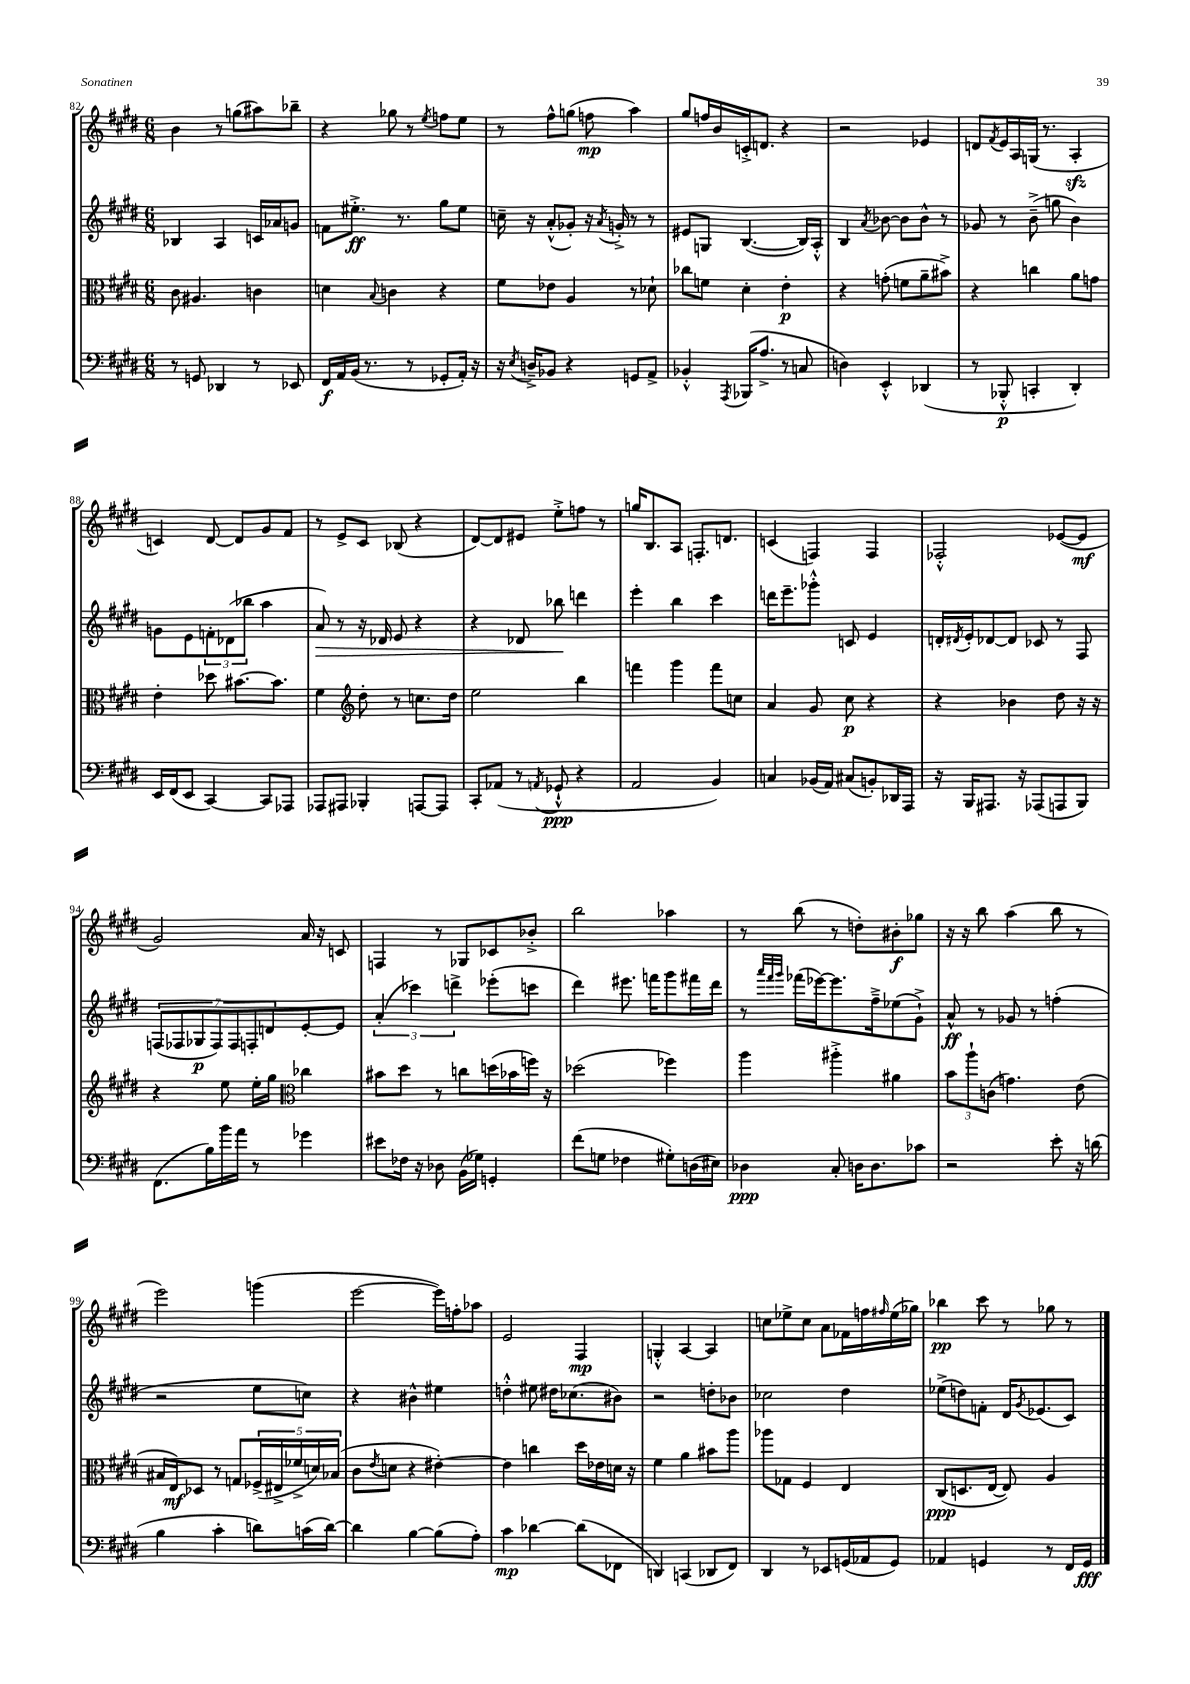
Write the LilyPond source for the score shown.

<<
\new StaffGroup <<
\new Staff = "s0" {
    \clef treble \key e \major \numericTimeSignature \time 6/8
    b'4 r8 g''8( ais''8) bes''8-- |
    r4 ges''8 r8 \acciaccatura { e''8 } f''8 e''8 |
    r8 fis''8-^ g''8( f''8\mp a''4) |
    gis''8 f''16 b'16 c'16-.-> d'8. r4 |
    r2 ees'4 |
    d'8 \acciaccatura { fis'8 } e'16 a16 g16( r8. a4-.\sfz |
    c'4) dis'8~ dis'8 gis'8 fis'8 |
    r8 e'8-> cis'8 bes8( r4 |
    dis'8~) dis'8 eis'8 e''8-.-> f''8 r8 |
    g''16 b8. a8 f8.-. d'8. |
    c'4( f4) f4 |
    fes2-.-^ ees'8~( ees'8\mf |
    gis'2) a'16 r16 c'8 |
    f4 r8 ges8 ces'8 bes'8-.-> |
    b''2 aes''4 |
    r8 b''8( r8 d''8-.) bis'8-.\f ges''8 |
    r16 r16 b''8 a''4( b''8 r8 |
    e'''2) g'''4( |
    e'''2~ e'''16) f''16-. aes''8 |
    e'2 fis4\mp |
    g4-.-^ a4~ a4 |
    c''8 ees''8-> c''8 a'8 fes'16 f''16 \grace { fis''16 } ees''16( ges''16) |
    bes''4\pp cis'''8 r8 ges''8 r8 \bar "|." |
}
\new Staff = "s1" {
    \clef treble \key e \major \numericTimeSignature \time 6/8
    bes4 a4 c'16 aes'16 g'8 |
    f'8 eis''8.-.->\ff r8. gis''8 eis''8 |
    c''16-- r16 a'8-.-^( ges'8-.) r16 \acciaccatura { a'8 } g'16-.-> r8 r8 |
    eis'8 g8 b4.~( b16) a16-.-^ |
    b4 \acciaccatura { a'8 } bes'8~ bes'8 bes'8-^ r8 |
    ges'8 r8 b'8--->( g''8 b'4) |
    g'8 e'8 \tuplet 3/2 { f'8-. des'8( bes''8 } a''4 |
    a'8\>) r8 r16 des'16 e'8 r4 |
    r4 des'8 bes''8\! d'''4 |
    e'''4-. b''4 cis'''4 |
    d'''16 e'''8.-- ges'''8-.-^ c'8 e'4 |
    d'16-. \acciaccatura { dis'8 } e'16-. des'8~ des'8 ces'8 r8 fis8 |
    \tuplet 7/4 { f8( fes8 ges8\p fes8) fes8 f8-. d'8 } e'8~-. e'8 |
    \tuplet 3/2 { a'4-.( ces'''4) d'''4-> } ees'''8-.( c'''8 |
    dis'''4) eis'''8. f'''16 gis'''8 fis'''16 dis'''16 |
    r8 \grace { a'''32 fis'''32 gis'''32 } fes'''16( ees'''16~) ees'''8. fis''16---> ees''8( gis'8-!->) |
    a'8-^\ff r8 ges'8 r8 f''4-.( |
    r2 e''8 c''8) |
    r4 bis'4-^ eis''4 |
    d''4-.-^ eis''8 dis''16 ces''8.( bis'8) |
    r2 d''8-. bes'8 |
    ces''2 dis''4 |
    ees''8->( d''8) f'8-. dis'16 \acciaccatura { gis'8 } ees'8.( cis'8) \bar "|." |
}
\new Staff = "s2" {
    \clef alto \key e \major \numericTimeSignature \time 6/8
    cis'8 ais4. c'4 |
    d'4 \appoggiatura { b8 } c'4 r4 |
    fis'8 ees'8 a4 r8 des'8-! |
    ces''8 f'8 dis'4-. e'4-.\p |
    r4 g'8-.( f'8 a'8-- bis'8->) |
    r4 c''4 a'8 g'8 |
    e'4-. des''8 bis'8.~ bis'8. |
    fis'4 \clef treble dis''8-. r8 c''8. dis''16 |
    e''2 b''4 |
    f'''4 gis'''4 f'''8 c''8 |
    a'4 gis'8 cis''8\p r4 |
    r4 bes'4 dis''8 r16 r16 |
    r4 e''8 e''16-. gis''16 \clef alto ces''4 |
    bis'8 dis''8 r8 c''8 d''16( bes'16 f''16) r16 |
    des''2( fes''4) |
    a''4 ais''4-.-> ais'4 |
    \tuplet 3/2 { b'8 a''8-! c'8( } g'4.) e'8( |
    bis16 e16\mf) des8 r8 g8 \tuplet 5/4 { fes16->( eis16-> fes'16-> d'16) bes16( } |
    cis'8 \acciaccatura { e'8 } d'8 r4 eis'4~-.) |
    eis'4 c''4 dis''16 ees'16 d'16 r16 |
    fis'4 a'4 bis'8 a''8 |
    aes''8 ges8 fis4 e4 |
    cis8\ppp( d8. e16~ e8) a4 \bar "|." |
}
\new Staff = "s3" {
    \clef bass \key e \major \numericTimeSignature \time 6/8
    r8 g,8 des,4 r8 ees,8 |
    fis,16\f a,16 b,16( r8. r8 ges,8-. a,16-.) r16 |
    r16 \acciaccatura { e8 } d16---> bes,8 r4 g,8 a,8-> |
    bes,4-.-^ \acciaccatura { a,,8 } bes,,16( a8.-> r8 c8 |
    d4) e,4-.-^ des,4( |
    r8 bes,,8-.-^\p c,4-. dis,4-.) |
    e,16 fis,16( e,8 cis,4~) cis,8 aes,,8 |
    aes,,8 ais,,8 bes,,4-. a,,8~ a,,8 |
    cis,8-. aes,8( r8 \acciaccatura { a,8 } ges,8-!-^\ppp r4 |
    a,2 b,4) |
    c4 bes,16( a,16) cis8( b,8-.) des,16 a,,16 |
    r16 b,,16 ais,,8. r16 aes,,8( a,,8 b,,8) |
    fis,8.( b16) b'16 a'16 r8 ges'4 |
    eis'8 fes16 r16 des8 b,16( ges16) g,4-. |
    fis'8( g8 fes4 gis8-.) d16( eis16) |
    des4\ppp cis8-. d16 d8. ces'8 |
    r2 e'8-. r16 d'16( |
    b4 cis'4-. d'8) c'16( d'16~) |
    d'4 b4~ b8( a8-.) |
    cis'4\mp des'4~ des'8( fes,8 |
    d,4) c,4( des,8 fis,8) |
    dis,4 r8 ees,8 g,16( aes,16 g,8) |
    aes,4 g,4 r8 fis,16 g,16\fff \bar "|." |
}
>>
>>
\layout { \context { \Score currentBarNumber = #82 } }
